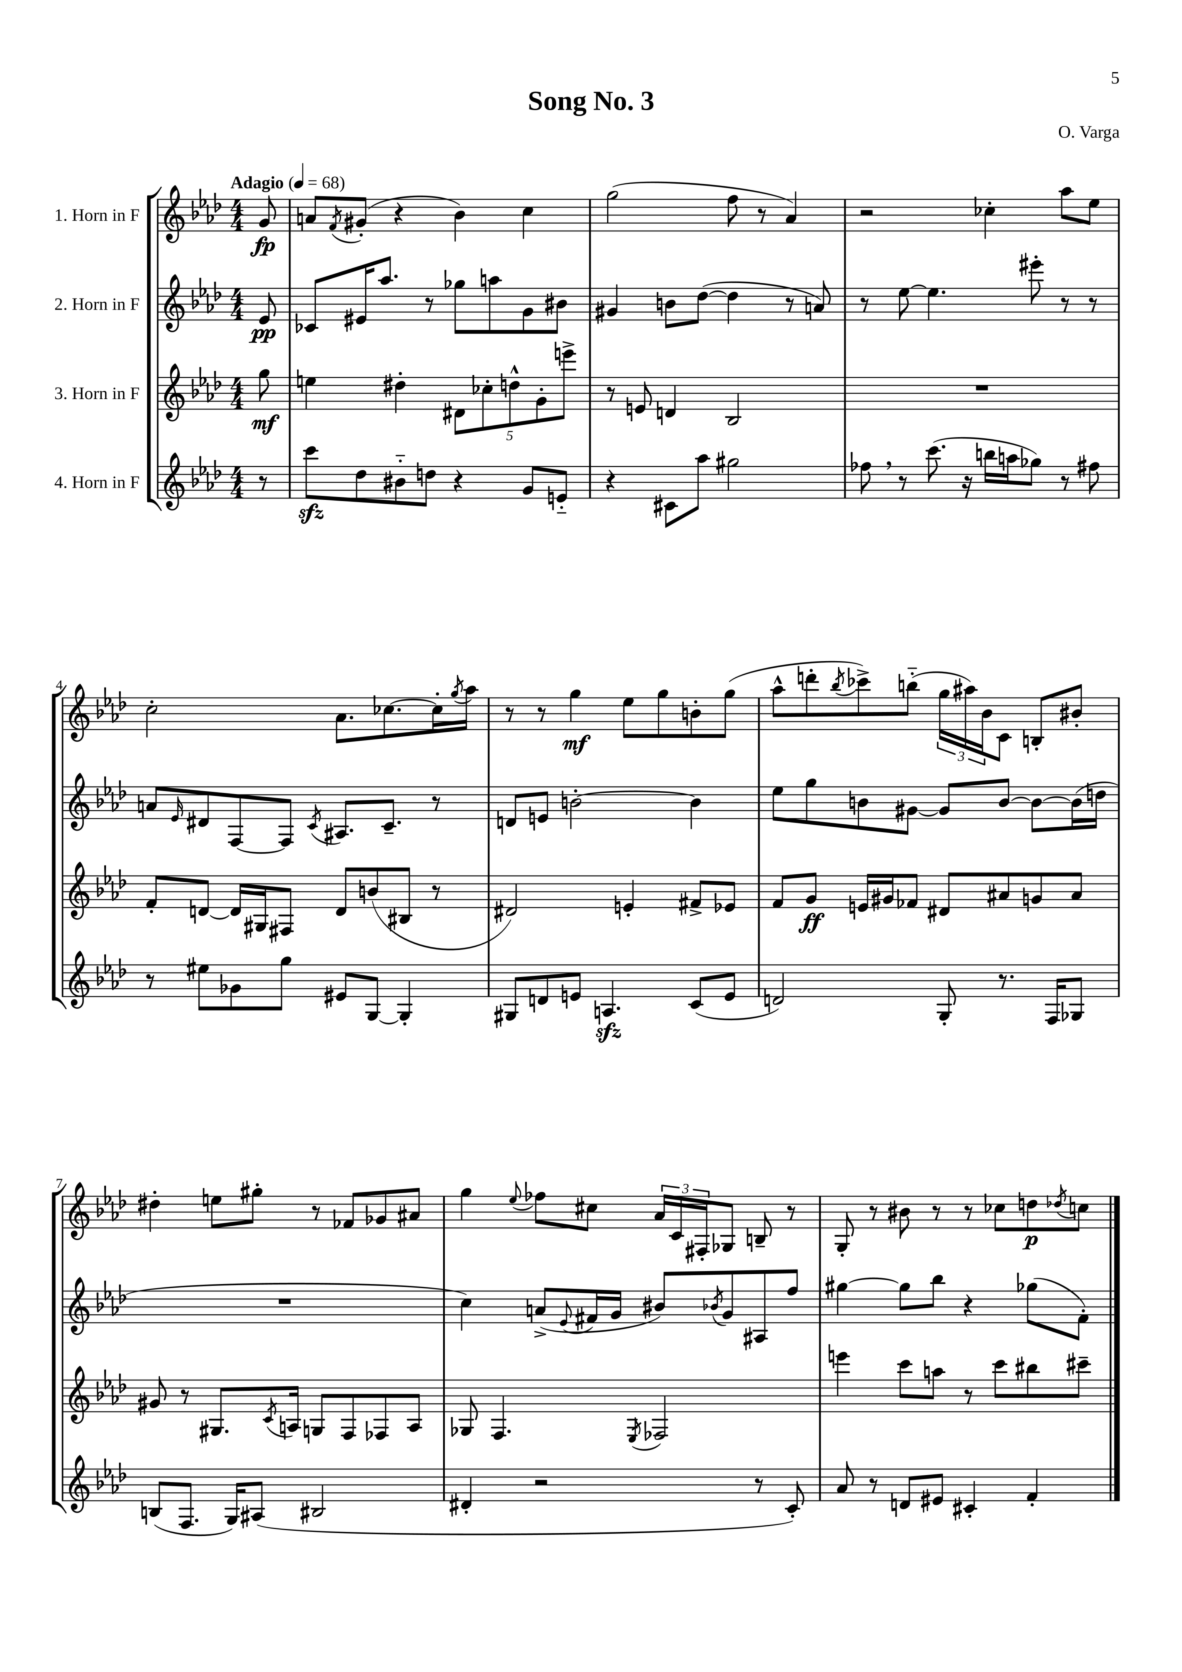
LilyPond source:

\header { title = "Song No. 3" composer = "O. Varga" }
<<
\new StaffGroup <<
\new Staff = "s0" \with { instrumentName = "1. Horn in F" } {
    \clef treble \key aes \major \numericTimeSignature \time 4/4 \partial 8 \tempo "Adagio" 4 = 68
    g'8\fp |
    a'8 \acciaccatura { f'8 } gis'8-.( r4 bes'4) c''4 |
    g''2( f''8 r8 aes'4) |
    r2 ces''4-. aes''8 ees''8 |
    c''2-. aes'8. ces''8.~ ces''16-. \acciaccatura { g''8 } aes''16 |
    r8 r8 g''4\mf ees''8 g''8 b'8-. g''8( |
    aes''8-^ d'''8-. \acciaccatura { bes''8 } ces'''8->) b''8-_( \tuplet 3/2 { g''16 ais''16) bes'16 } c'8 b8-. bis'8-. |
    dis''4-. e''8 gis''8-. r8 fes'8 ges'8 ais'8 |
    g''4 \appoggiatura { ees''8 } fes''8 cis''8 \tuplet 3/2 { aes'16 c'16 fis16-. } ges8 b8-- r8 |
    g8-. r8 bis'8 r8 r8 ces''8 d''8\p \acciaccatura { des''8 } c''8 \bar "|." |
}
\new Staff = "s1" \with { instrumentName = "2. Horn in F" } {
    \clef treble \key aes \major \numericTimeSignature \time 4/4 \partial 8
    ees'8\pp |
    ces'8 eis'16 aes''8. r8 ges''8 a''8 g'8 bis'8 |
    gis'4 b'8 des''8~( des''4 r8 a'8) |
    r8 ees''8~ ees''4. eis'''8-. r8 r8 |
    a'8 \grace { ees'16 } dis'8 f8~ f8 \acciaccatura { c'8 } ais8. c'8.-- r8 |
    d'8 e'8 b'2~-. b'4 |
    ees''8 g''8 b'8 gis'8~ gis'8 b'8~ b'8~ b'16( d''16 |
    R1 |
    c''4) a'8->( \appoggiatura { ees'8 } fis'16 g'16 bis'8) \acciaccatura { bes'8 } g'8 ais8 f''8 |
    gis''4~ gis''8 bes''8 r4 ges''8( f'8-.) \bar "|." |
}
\new Staff = "s2" \with { instrumentName = "3. Horn in F" } {
    \clef treble \key aes \major \numericTimeSignature \time 4/4 \partial 8
    g''8\mf |
    e''4 dis''4-. \tuplet 5/4 { dis'8 ces''8-. d''8-^ g'8-. e'''8-> } |
    r8 e'8 d'4 bes2 |
    R1 |
    f'8-. d'8~ d'16 gis16 fis8 d'8 b'8( bis8 r8 |
    dis'2) e'4-. fis'8-> ees'8 |
    f'8 g'8\ff e'16 gis'16 fes'8 dis'8 ais'8 g'8 ais'8 |
    gis'8 r8 gis8. \acciaccatura { c'8 } a16 g8 f8 fes8 a8 |
    ges8 f4. \acciaccatura { ees8 } fes2 |
    e'''4 c'''8 a''8 r8 c'''8 bis''8 cis'''8-- \bar "|." |
}
\new Staff = "s3" \with { instrumentName = "4. Horn in F" } {
    \clef treble \key aes \major \numericTimeSignature \time 4/4 \partial 8
    r8 |
    c'''8\sfz des''8 bis'8-_ d''8 r4 g'8 e'8-_ |
    r4 cis'8 aes''8 gis''2 |
    fes''8 \breathe r8 c'''8.( r16 b''16 a''16 ges''8) r8 fis''8 |
    r8 eis''8 ges'8 g''8 eis'8 g8~ g4-. |
    gis8 d'8 e'8 a4.\sfz c'8( e'8 |
    d'2) g8-. r8. f16 ges8 |
    b8( f8. g16) ais8( bis2 |
    dis'4-. r2 r8 c'8-.) |
    aes'8 r8 d'8 eis'8 cis'4-. f'4-. \bar "|." |
}
>>
>>
